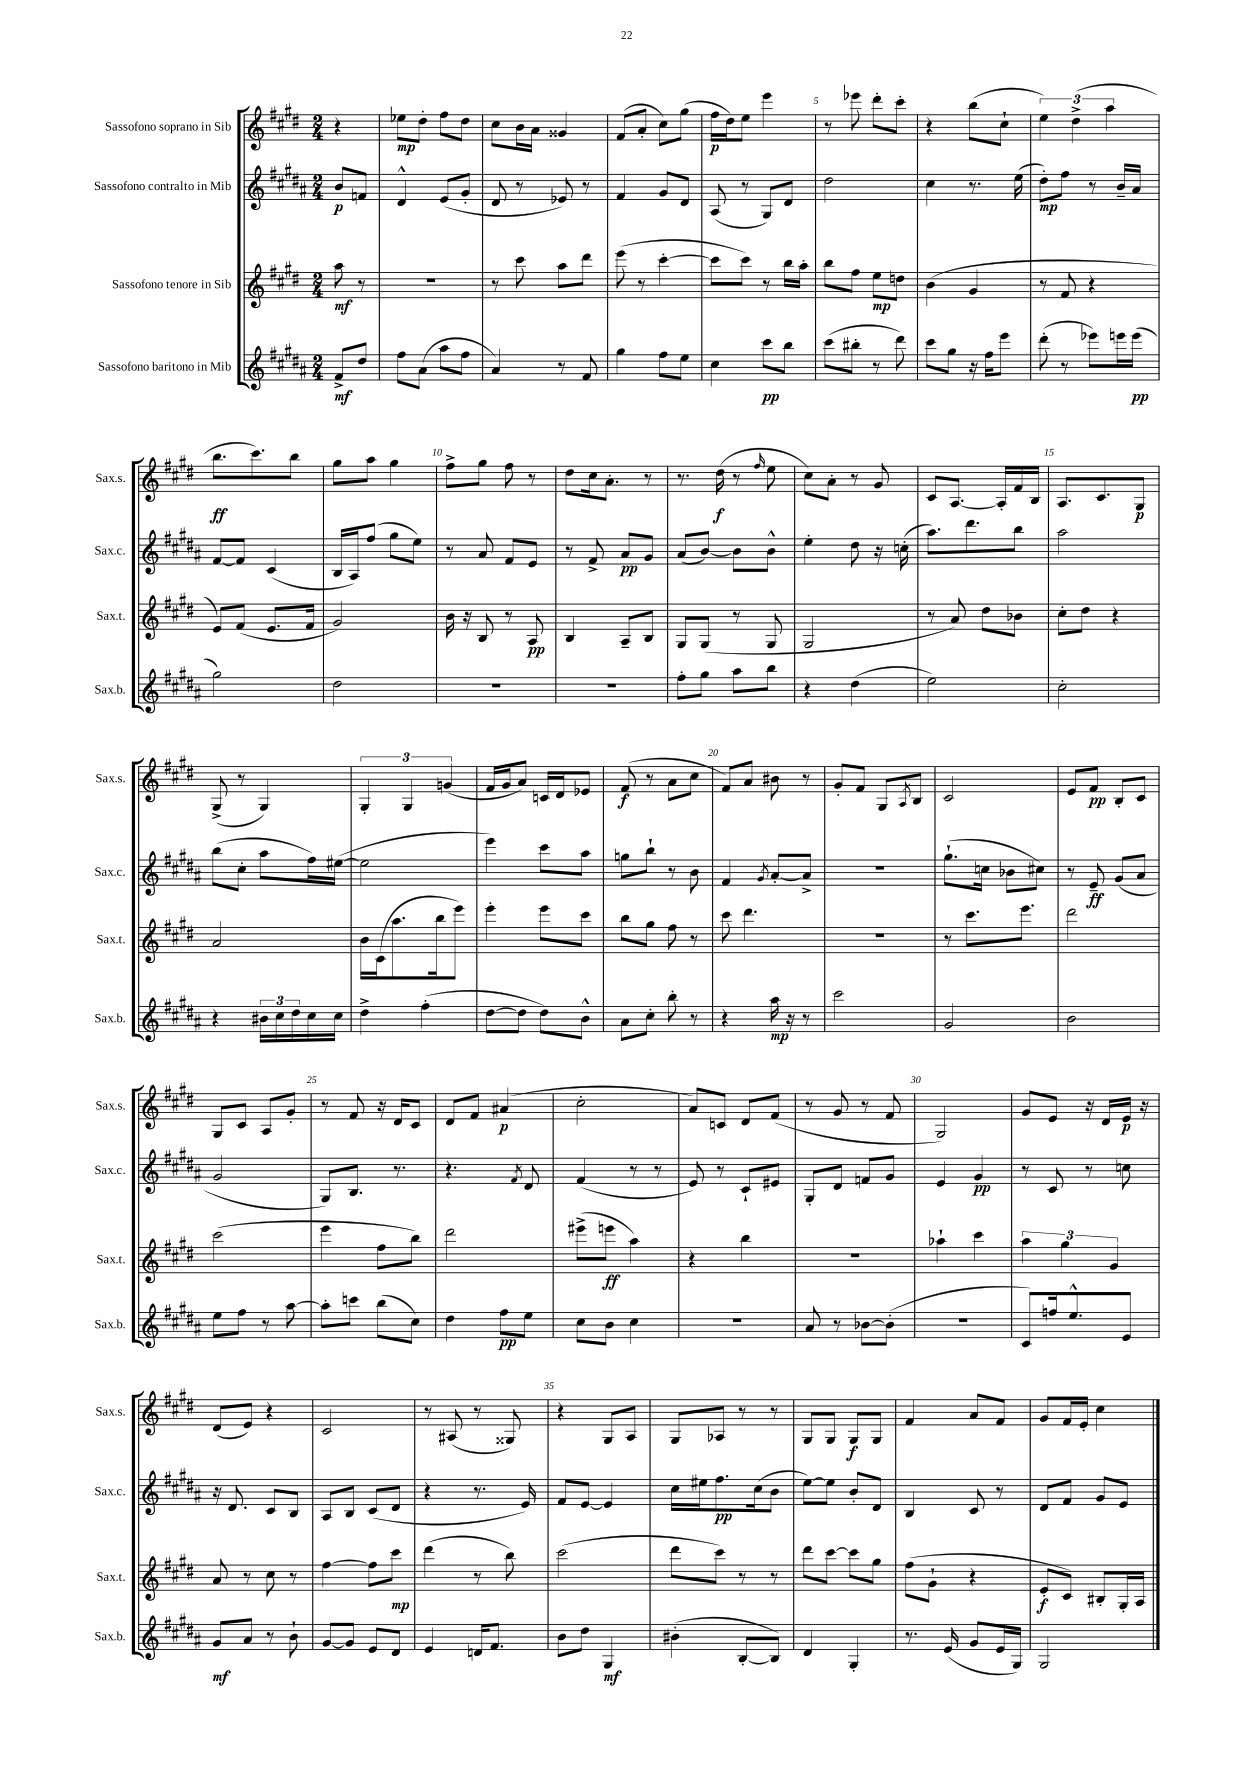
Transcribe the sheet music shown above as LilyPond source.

<<
\new StaffGroup <<
\new Staff = "s0" \with { instrumentName = "Sassofono soprano in Sib" shortInstrumentName = "Sax.s." } {
    \clef treble \key e \major \numericTimeSignature \time 2/4 \partial 4
    r4 |
    ees''8\mp dis''8-. fis''8 dis''8 |
    cis''8 b'16 a'16 gisis'4 |
    fis'8( a'8-. cis''8) gis''8( |
    fis''16\p dis''16) e''8 e'''4 |
    r8 ees'''8 dis'''8-. cis'''8-. |
    r4 b''8( cis''8-! |
    \tuplet 3/2 { e''4) dis''4->( a''4 } |
    b''8.\ff cis'''8.) b''8 |
    gis''8 a''8 gis''4 |
    fis''8-> gis''8 fis''8 r8 |
    dis''8 cis''16 a'8.-. r8 |
    r8. dis''16\f( r8 \grace { fis''16 } e''8 |
    cis''8) a'8-. r8 gis'8 |
    cis'8 a8.~ a16-. fis'16 b16 |
    a8. cis'8. gis8\p |
    gis8->( r8 gis4) |
    \tuplet 3/2 { gis4-. gis4 g'4( } |
    fis'16 gis'16 a'8) c'16 dis'16 ees'8 |
    fis'8\f( r8 a'8 cis''8 |
    fis'8) a'8 bis'8 r8 |
    gis'8-. fis'8 gis8 \acciaccatura { a8 } b8 |
    cis'2 |
    e'8 fis'8\pp b8-. cis'8 |
    gis8 cis'8 a8 gis'8-. |
    r8 fis'8 r16 dis'16 cis'8 |
    dis'8 fis'8 ais'4\p( |
    cis''2-. |
    a'8) c'8 dis'8 fis'8( |
    r8 gis'8 r8 fis'8 |
    gis2) |
    gis'8 e'8 r16 dis'16 e'16\p r16 |
    dis'8( e'8) r4 |
    cis'2 |
    r8 ais8( r8 gisis8) |
    r4 gis8 a8 |
    gis8 aes8 r8 r8 |
    gis8 gis8 gis8\f gis8 |
    fis'4 a'8 fis'8 |
    gis'8 fis'16 e'16-. cis''4 \bar "|." |
}
\new Staff = "s1" \with { instrumentName = "Sassofono contralto in Mib" shortInstrumentName = "Sax.c." } {
    \clef treble \key b \major \numericTimeSignature \time 2/4 \partial 4
    b'8\p f'8 |
    dis'4-^ e'8( gis'8-. |
    dis'8 r8 ees'8) r8 |
    fis'4 gis'8 dis'8 |
    ais8( r8 gis8) dis'8 |
    dis''2 |
    cis''4 r8. e''16( |
    dis''8-.\mp) fis''8 r8 b'16-- ais'16 |
    fis'8~ fis'8 cis'4( |
    b16 ais16) fis''8( gis''8 e''8) |
    r8 ais'8 fis'8 e'8 |
    r8 fis'8-> ais'8\pp gis'8 |
    ais'8( b'8~) b'8 b'8-^ |
    e''4-. dis''8 r16 c''16-.( |
    ais''8.) dis'''8. b''8 |
    ais''2 |
    b''8( cis''8-. ais''8 fis''16) eis''16~( |
    eis''2 |
    e'''4) cis'''8 ais''8 |
    g''8 b''8-! r8 b'8 |
    fis'4 \acciaccatura { gis'8 } ais'8~-. ais'8-> |
    R2 |
    gis''8.-!( c''16 bes'8 cis''8) |
    r8 e'8--\ff gis'8( ais'8 |
    gis'2 |
    gis8) b8. r8. |
    r4. \acciaccatura { fis'8 } dis'8 |
    fis'4( r8 r8 |
    e'8) r8 cis'8-! eis'8 |
    gis8-. dis'8 f'8 gis'8 |
    e'4 gis'4\pp |
    r8 cis'8 r8 c''8 |
    r16 dis'8. cis'8 b8 |
    ais8 b8 cis'8( dis'8 |
    r4 r8. e'16) |
    fis'8 e'8~ e'4 |
    cis''16 eis''16 fis''8.\pp cis''16( b'8 |
    e''8~) e''8 b'8-. dis'8 |
    b4 cis'8 r8 |
    dis'8 fis'8 gis'8 e'8 \bar "|." |
}
\new Staff = "s2" \with { instrumentName = "Sassofono tenore in Sib" shortInstrumentName = "Sax.t." } {
    \clef treble \key e \major \numericTimeSignature \time 2/4 \partial 4
    a''8\mf r8 |
    R2 |
    r8 cis'''8 a''8 dis'''8 |
    e'''8( r8 cis'''4~-. |
    cis'''8 cis'''8) r8 b''16 a''16-. |
    b''8 fis''8 e''8\mp d''8 |
    b'4( gis'4 |
    r8 fis'8 r4 |
    e'8) fis'8( e'8. fis'16 |
    gis'2) |
    b'16 r16 b8 r8 a8\pp |
    b4 a8-- b8 |
    gis8 gis8( r8 gis8 |
    gis2 |
    r8 a'8) dis''8 bes'8 |
    cis''8-. dis''8 r4 |
    a'2 |
    b'16 cis'16( a''8. b''16 e'''8) |
    e'''4-. e'''8 cis'''8 |
    b''8 gis''8 fis''8 r8 |
    cis'''8 dis'''4. |
    r2 |
    r8 cis'''8. e'''8. |
    dis'''2 |
    cis'''2( |
    e'''4 fis''8 b''8) |
    dis'''2 |
    eis'''8->( e'''8\ff a''4) |
    r4 b''4 |
    r2 |
    aes''4-! cis'''4 |
    \tuplet 3/2 { a''4 gis''4 gis'4 } |
    a'8 r8 cis''8 r8 |
    fis''4~ fis''8 cis'''8\mp |
    dis'''4( r8 b''8) |
    cis'''2( |
    dis'''8 cis'''8) r8 r8 |
    dis'''8 cis'''8~ cis'''8 gis''8 |
    fis''8( gis'8-! r4 |
    e'8-.\f cis'8) bis8-. gis16-. a16 \bar "|." |
}
\new Staff = "s3" \with { instrumentName = "Sassofono baritono in Mib" shortInstrumentName = "Sax.b." } {
    \clef treble \key b \major \numericTimeSignature \time 2/4 \partial 4
    fis'8->\mf dis''8 |
    fis''8 ais'8( ais''8 fis''8 |
    ais'4) r8 fis'8 |
    gis''4 fis''8 e''8 |
    cis''4 cis'''8\pp b''8 |
    cis'''8( bis''8-. r8 dis'''8) |
    cis'''8 gis''8 r16 fis''16 e'''8 |
    dis'''8-.( r8 ees'''8) e'''16 e'''16\pp( |
    gis''2) |
    dis''2 |
    R2 |
    R2 |
    fis''8-. gis''8 ais''8 b''8 |
    r4 dis''4( |
    e''2) |
    cis''2-. |
    r4 \tuplet 3/2 { bis'16 cis''16 dis''16 } cis''16 cis''16 |
    dis''4-> fis''4-.( |
    dis''8~ dis''8 dis''8) b'8-^ |
    ais'8 cis''8-. b''8-. r8 |
    r4 ais''16\mp r16 r8 |
    cis'''2 |
    gis'2 |
    b'2 |
    e''8 fis''8 r8 ais''8~ |
    ais''8-. c'''8 b''8( cis''8) |
    dis''4 fis''8\pp e''8 |
    cis''8 b'8 cis''4 |
    R2 |
    ais'8 r8 bes'8~ bes'8-.( |
    r2 |
    cis'8) f''16 e''8.-^ e'8 |
    gis'8\mf ais'8 r8 b'8-! |
    gis'8~ gis'8 e'8 dis'8 |
    e'4 d'16 fis'8. |
    b'8 dis''8 gis4\mf |
    bis'4-.( b8~-. b8) |
    dis'4 gis4-. |
    r8. e'16( gis'8 e'16 gis16) |
    gis2 \bar "|." |
}
>>
>>
\layout { \context { \Score \override BarNumber.break-visibility = ##(#f #t #t) barNumberVisibility = #(every-nth-bar-number-visible 5) } }
